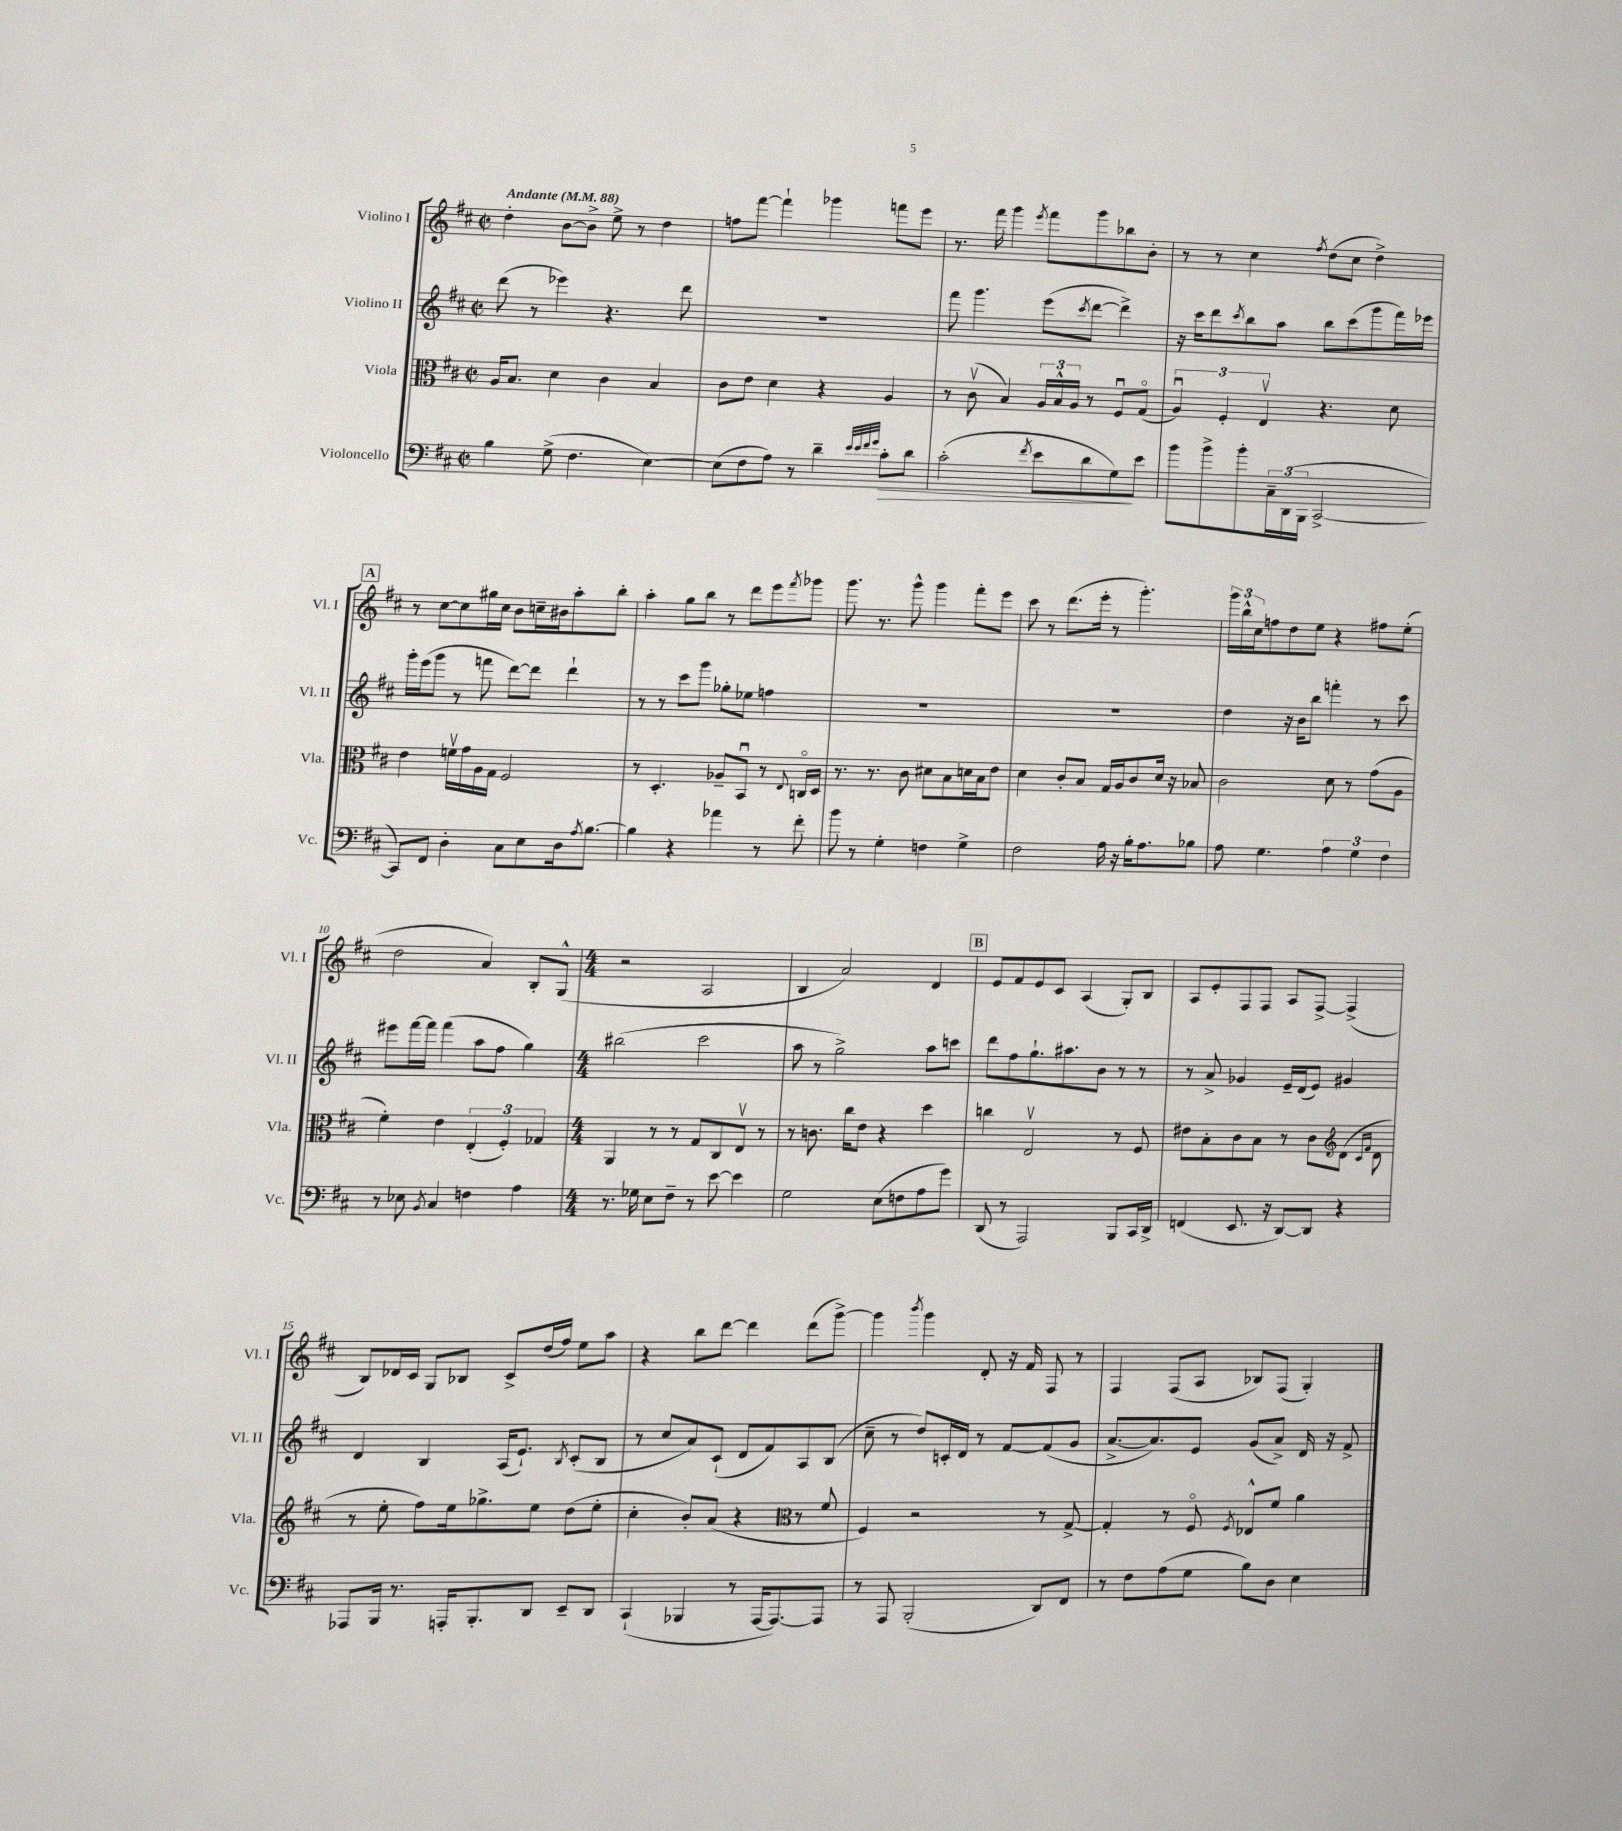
<<
\new StaffGroup <<
\new Staff = "s0" \with { instrumentName = "Violino I" shortInstrumentName = "Vl. I" } {
    \clef treble \key d \major \defaultTimeSignature \time 2/2 \tempo "Andante" 4 = 88
    d''4-. b'8~ b'8-> e''8-> r8 d''4 |
    f''8 fis'''8~ fis'''4-! ges'''4 f'''8 e'''8 |
    r8. fis'''16 g'''4 \acciaccatura { e'''8 } fis'''8 g'''8 bes''8 b'8-. |
    r8 r8 cis''4 \acciaccatura { fis''8 } d''8( cis''8 d''4->) |
    \mark \markup { \box "A" } r8 cis''8~ cis''8 gis''16 cis''16 b'8 c''16-- bis'16 a''8-. b''8-. |
    a''4-. g''8 b''8 r8 d'''8 e'''8 \acciaccatura { fis'''8 } ges'''8 |
    g'''8. r8. g'''8-^ g'''4 fis'''8-. e'''8 |
    cis'''8 r8 d'''8.( e'''16-. r8 g'''4.-.) |
    \tuplet 3/2 { g'''16 b''16-^ cis''16 } f''8 d''8 e''8 r4 fis''8 e''8-.( |
    d''2 a'4) b8-. g8-^( |
    \numericTimeSignature \time 4/4 r2 a2 |
    b4 a'2) d'4 |
    \mark \markup { \box "B" } e'8 fis'8 e'8 cis'8 a4( g8-.) b8 |
    a8 e'8-. fis8 fis8 a8 fis8~-> fis4->( |
    b8) des'16 cis'16 g8 bes8 cis'8-> d''16( fis''16) e''8 a''8 |
    r4 b''8 d'''8~ d'''4 d'''8( g'''8~->) |
    g'''4 \acciaccatura { b'''8 } g'''4 d'8-. r16 fis'16 fis8 r8 |
    fis4 fis8( a8 bes8) fis8( g4-.) \bar "|." |
}
\new Staff = "s1" \with { instrumentName = "Violino II" shortInstrumentName = "Vl. II" } {
    \clef treble \key d \major \defaultTimeSignature \time 2/2
    d'''8( r8 ees'''4) r4. d'''8 |
    R1 |
    fis'''8 g'''4. e'''8( \acciaccatura { cis'''8 } d'''8~ d'''4->) |
    r16 cis'''16 d'''8 \acciaccatura { cis'''8 } b''8 a''8 b''8 cis'''8( g'''8 fis'''16) ees'''16 |
    \mark \markup { \box "A" } g'''16-. e'''16( g'''8 r8 f'''8 d'''8~) d'''8 d'''4-! |
    r8 r8 cis'''8 g'''8 ges''8-. ees''8 f''4 |
    R1 |
    R1 |
    d''4 r16 b'16 b''8 f'''4-. r8 cis'''8 |
    eis'''8 fis'''16~ fis'''16 fis'''4( a''8 fis''8 g''4) |
    \numericTimeSignature \time 4/4 bis''2( cis'''2 |
    a''8 r8 g''2->) a''8 c'''8 |
    \mark \markup { \box "B" } d'''8 fis''8 g''8.-! ais''8. b'8 r8 r8 |
    r8 a'8-> ges'4 e'16-- d'16( e'8) gis'4 |
    d'4 b4 a16( e'8.-!) \acciaccatura { b8 } cis'8-.( b8 |
    r8 cis''8 a'8) cis'8-!( d'8 fis'8) a8 b8( |
    cis''8-- r8 d''8) c'16-. d'16 r8 fis'8~ fis'8( g'8 |
    a'8.~-> a'8.) e'8 g'8( a'8->) d'16 r16 fis'8-> \bar "|." |
}
\new Staff = "s2" \with { instrumentName = "Viola" shortInstrumentName = "Vla." } {
    \clef alto \key d \major \defaultTimeSignature \time 2/2
    a16 b8. d'4 cis'4 b4 |
    cis'8 e'8 d'4 r4 a4 |
    r8 cis'8\upbow( b4) \tuplet 3/2 { a16 b16-^ a16 } r8 fis8\downbow g8\flageolet( |
    \tuplet 3/2 { a4\downbow) fis4-. e4\upbow } r4. d'8 |
    \mark \markup { \box "A" } e'4 f'16\upbow g'16 a16 g16 fis2 |
    r8 d4.-. aes8-- b,8\downbow r8 \appoggiatura { e8 } c16\flageolet d16 |
    r8. r8. cis'8 dis'8 b8 d'16 b16 e'8 |
    d'4 cis'8-. b8 g16 a16 cis'8 d'16 r16 bes8 |
    cis'2 d'8 r8 g'8( a8 |
    fis'4-.) e'4 \tuplet 3/2 { e4-.( fis4-.) ges4 } |
    \numericTimeSignature \time 4/4 a,4 r8 r8 g8 cis8 e8\upbow r8 |
    r8 c'8. cis''16 e'8 r4 d''4 |
    \mark \markup { \box "B" } c''4 e2\upbow r8 fis8 |
    eis'8 b8-. cis'8 b8 r8 cis'8 d'8( \grace { cis'16 fis'16 } d'8 |
    \clef treble r8 e''8-. fis''8) e''16 ges''8.-> e''8 d''8( e''8-. |
    cis''4-. b'8-.) a'8( r4 r8 fis'8 |
    \clef alto fis4) r2 r8 g8~-> |
    g4-. r8 fis8\flageolet \acciaccatura { fis8 } ees8-^ fis'8 a'4 \bar "|." |
}
\new Staff = "s3" \with { instrumentName = "Violoncello" shortInstrumentName = "Vc." } {
    \clef bass \key d \major \defaultTimeSignature \time 2/2
    b4 g8->( fis4. e4~) |
    e8( fis8 a8) r8 d'4-- \grace { e'32 e'32 fis'32 g'32 } cis'8-.\> d'8 |
    cis'2-.( \acciaccatura { fis'8 } e'8 d'8 g8\!) e'8 |
    b'8 b'8-> b'8-. \tuplet 3/2 { cis16-- d,16( b,,16 } cis,2~-> |
    \mark \markup { \box "A" } cis,8) fis,8 d4-. cis8 e8 d16 \acciaccatura { a8 } b8.~ |
    b4 r4 aes'4 r8 fis'8-. |
    b'8 r8 g4-. f4 g4-> |
    fis2 a16 r16 b16-. a8. bes8 |
    a8 g4. \tuplet 3/2 { a4 g4 fis4 } |
    r8 ees8 \acciaccatura { b,8 } cis4 f4 a4 |
    \numericTimeSignature \time 4/4 r8. ges16 e8 fis8-- r8 e'8~ e'4 |
    g2 e8( f8 a8 g'8) |
    \mark \markup { \box "B" } d,8( r8 a,,2) b,,8 cis,16 d,16-> |
    f,4( e,8. r16 d,8~) d,8 r4 |
    aes,,8 b,,16 r8. a,,16-. b,,8.-. d,8 e,8-- d,8 |
    cis,4-!( bes,,4 r8 a,,16~ a,,8.~) a,,8 |
    r8 a,,8 b,,2-.( d,8) fis,8 |
    r8 fis8 a8( g8 b8) d8 e4 \bar "|." |
}
>>
>>
